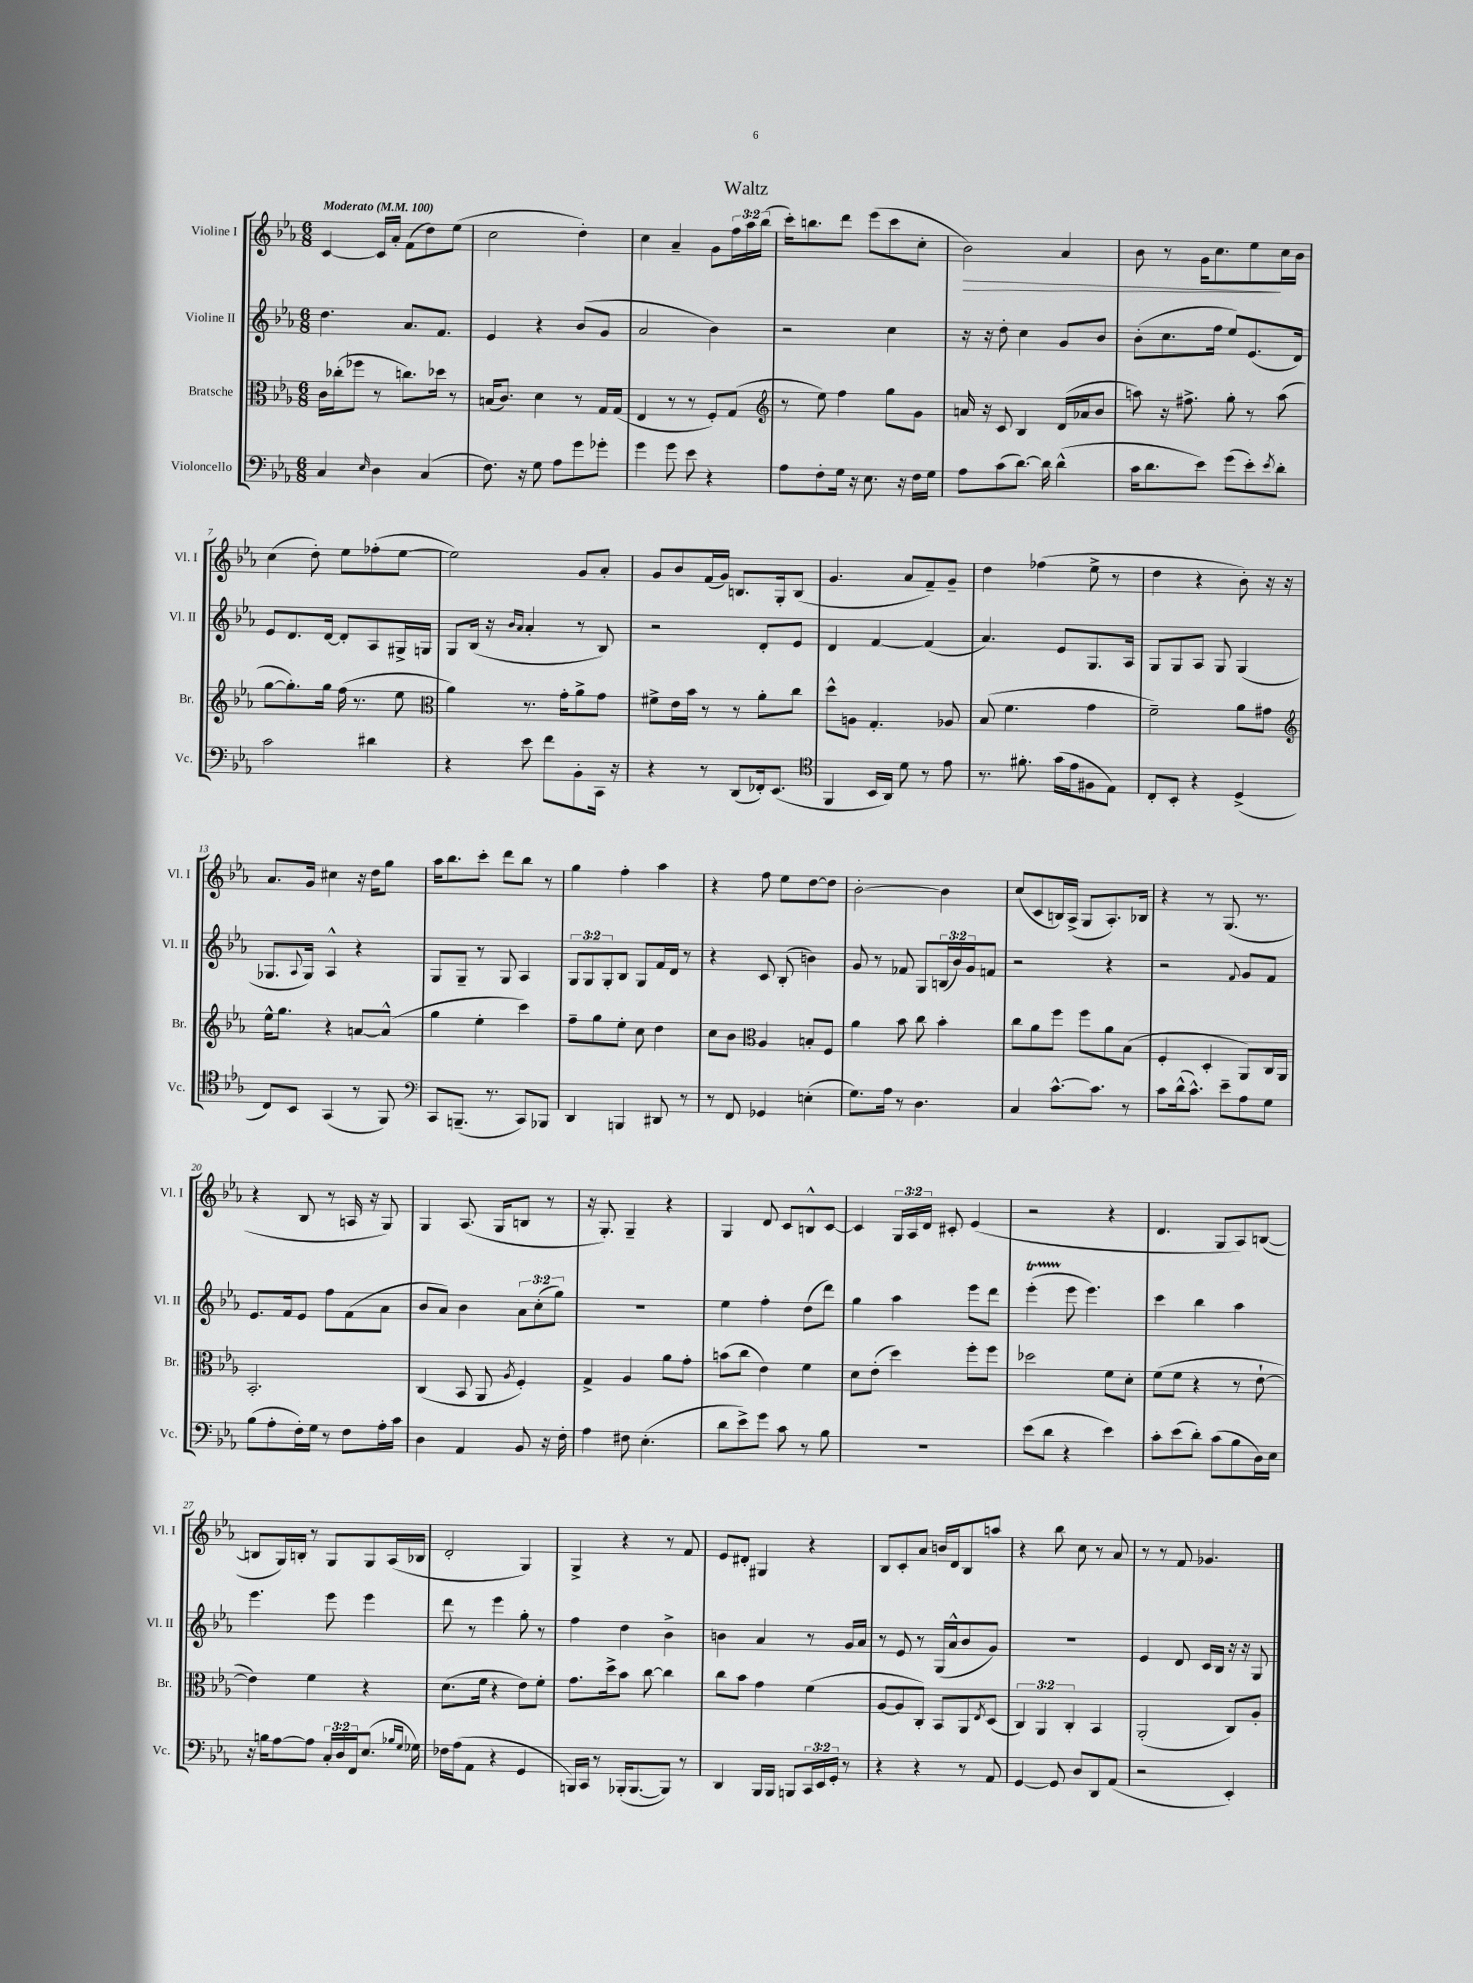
\header { title = "Waltz" }
<<
\new StaffGroup <<
\new Staff = "s0" \with { instrumentName = "Violine I" shortInstrumentName = "Vl. I" } {
    \clef treble \key ees \major \numericTimeSignature \time 6/8 \override Staff.TupletNumber.text = #tuplet-number::calc-fraction-text \tempo "Moderato" 4 = 100
    c'4~ c'16 aes'16-. f'8( d''8) ees''8( |
    c''2 d''4-.) |
    c''4 aes'4-- g'8 \tuplet 3/2 { f''16 aes''16 bes''16( } |
    c'''16-.) b''8. d'''8 ees'''8( c'''8 c''8-. |
    bes'2\>) aes'4 |
    bes'8 r8 g'16 c''8. ees''8\! c''16 bes'16 |
    c''4( d''8-.) ees''8 fes''8-.( ees''8~ |
    ees''2) g'8 aes'8-. |
    g'8 bes'8 f'16( g'16) b8. g16-. b8( |
    g'4. aes'8 f'8--) g'8-- |
    d''4 fes''4( ees''8-> r8 |
    d''4 r4 bes'8-.) r16 r16 |
    aes'8. g'16 cis''4 r16 d''16 g''8 |
    aes''16 bes''8. c'''8-. d'''8 bes''8 r8 |
    g''4 f''4-. aes''4 |
    r4 f''8 ees''8 d''8~ d''8 |
    bes'2~-. bes'4 |
    c''8( c'8 b16) aes16->( g8 aes8.-.) bes16 |
    r4 r8 g8.( r8. |
    r4 bes8 r8 a16 r16 g8) |
    g4 aes8.( g16 b8 r8 |
    r16 g8.-.) g4-- r4 |
    g4 d'8 c'8 b8-^ c'8~ |
    c'4 \tuplet 3/2 { g16 aes16 d'16 } cis'8-. ees'4( |
    r2 r4 |
    d'4. g8 aes8) b8~( |
    b8 g16) b16-. r8 g8 g8 aes16( bes16 |
    d'2-. g4) |
    g4-> r4 r8 f'8 |
    ees'8 dis'8-. gis4 r4 |
    bes8 c'8-. aes'8 b'16 d'16 bes8 a''8 |
    r4 bes''8 c''8 r8 aes'8 |
    r8 r8 f'8 ges'4. \bar "|." |
}
\new Staff = "s1" \with { instrumentName = "Violine II" shortInstrumentName = "Vl. II" } {
    \clef treble \key ees \major \numericTimeSignature \time 6/8 \override Staff.TupletNumber.text = #tuplet-number::calc-fraction-text
    d''4. aes'8. f'8. |
    ees'4 r4 bes'8( g'8 |
    aes'2 bes'4) |
    r2 c''4 |
    r16 r16 d''8-. c''4 g'8 bes'8 |
    bes'8-.( c''8. f''16 ees''8) ees'8.( d'16) |
    ees'8 d'8. d'16~ d'8-. aes8 gis16-> g16 |
    g8 bes16( r16 \grace { bes'16 aes'16 } aes'4-. r8 bes8) |
    r2 d'8-. ees'8 |
    d'4 f'4~ f'4( |
    aes'4.) ees'8 g8. aes16 |
    g8 g8 aes8 g8 g4( |
    ges8. \appoggiatura { aes8 } ges16) aes4-^ r4 |
    g8 g8-- r8 g8 aes4 |
    \tuplet 3/2 { g8 g8 g8-. } bes8 g8 f'16 d'16 r8 |
    r4 c'8 bes8-.( b'4) |
    g'8 r8 fes'8 g8 \tuplet 3/2 { b16( bes'16) g'16 } f'8 |
    r2 r4 |
    r2 \appoggiatura { f'8 } g'8 f'8 |
    ees'8. f'16 ees'8 f''8 f'8( aes'8 |
    bes'8 aes'8) bes'4 \tuplet 3/2 { aes'8 c''8-.( g''8) } |
    R2. |
    ees''4 f''4-. d''8( d'''8) |
    g''4 aes''4 ees'''8 d'''8 |
    ees'''4-.\startTrillSpan( ees'''8\stopTrillSpan ees'''4.) |
    c'''4 bes''4 aes''4 |
    ees'''4. ees'''8 ees'''4 |
    d'''8 r8 ees'''4 g''8-. r8 |
    f''4 d''4 bes'4-> |
    b'4 aes'4 r8 g'16 aes'16 |
    r8 ees'8 r8 g16( aes'16-^ bes'8 g'8) |
    R2. |
    ees'4 d'8 c'16 bes16 r16 r16 g8 \bar "|." |
}
\new Staff = "s2" \with { instrumentName = "Bratsche" shortInstrumentName = "Br." } {
    \clef alto \key ees \major \numericTimeSignature \time 6/8 \override Staff.TupletNumber.text = #tuplet-number::calc-fraction-text
    c'16 ces''16-.( fes''8 r8 c''8.) des''16 r8 |
    b16( c'8.) d'4 r8 g16 g16( |
    ees4 r8 r8 f8-.) g8( |
    \clef treble r8 ees''8) f''4 g''8 g'8 |
    a'16 r16 c'8 bes4 d'16( aes'16 bes'8 |
    a''8) r16 fis''8.-> g''8-. r8 a''8( |
    g''8~ g''8.-.) g''16 f''16( r8. ees''8 |
    \clef alto aes'4) r8. g'16-. aes'8-> g'8 |
    fis'8-> ees'16 bes'16 r8 r8 aes'8-. c''8 |
    d''8-^ a8 g4.-. aes8 |
    bes8( f'4. g'4 |
    f'2--) aes'8 gis'8 |
    \clef treble ees''16-^ g''8. r4 a'8~ a'8-^( |
    g''4 ees''4-. c'''4) |
    f''8-- g''8 ees''8-. c''8 d''4 |
    c''8 bes'8 \clef alto aes4 b8-. f8 |
    aes'4 bes'8 c''8 bes'4-. |
    c''8 aes'8 f''8 f''8 aes'8 bes8( |
    f4-. d4-. aes,8) c16 aes,16 |
    bes,2.-. |
    c4( bes,8 aes,8 \acciaccatura { aes8 } f4-.) |
    g4-> aes4 aes'8 g'8-. |
    b'8( c''8 ees'4) f'4 |
    d'8 ees'8-.( d''4) f''8-. f''8 |
    des''2 f'8 d'8-. |
    f'8( f'8 r4 r8 ees'8~-! |
    ees'4) f'4 r4 |
    d'8.( f'16 r4 ees'8) f'8-. |
    g'8. d''16-> bes'8 c''8~ c''4 |
    c''8 bes'8 g'4 f'4( |
    aes8~ aes8 c8-.) bes,8 aes,8 \acciaccatura { ees8 } d8( |
    \tuplet 3/2 { c4) aes,4 c4-. } bes,4 |
    aes,2-.( c8) aes8-. \bar "|." |
}
\new Staff = "s3" \with { instrumentName = "Violoncello" shortInstrumentName = "Vc." } {
    \clef bass \key ees \major \numericTimeSignature \time 6/8 \override Staff.TupletNumber.text = #tuplet-number::calc-fraction-text
    c4 \grace { ees16 } d4 c4( |
    f8.) r16 g8 aes8 g'8 ges'8-. |
    g'4 g'8 ees'8 r4 |
    aes8 f8-. g16 r16 ees8. r16 f16 g16 |
    aes8 c'8( d'8.~) d'16 d'4-^( |
    c'16 d'8. ees'8) g'8( ees'8-.) \acciaccatura { ees'8 } d'8-. |
    c'2 dis'4 |
    r4 ees'8 f'8 bes,8-. c,16 r16 |
    r4 r8 d,8( fes,16-.) ees,8.( |
    \clef tenor f,4 bes,16 aes,16) d'8 r8 ees'8 |
    r8. fis'8.-. g'16( ees'16 fis8 ees8) |
    c8-. bes,8-. r4 d4->( |
    c8) bes,8 g,4( r8 f,8) |
    \clef bass c,8 b,,8.--( r8. c,8) bes,,8 |
    d,4 b,,4 dis,8 r8 |
    r8 f,8 ges,4 e4-.( |
    g8.) aes16 r8 d4. |
    c4 c'8.~-^ c'8. r8 |
    c'8 d'16-^( c'8.-^) ees'8-- aes8 g8 |
    bes8( aes8-. f16-.) g16 r8 f8 aes16-. c'16 |
    d4 aes,4 bes,8 r16 f16-. |
    aes4 fis8 ees4.-.( |
    d'8 ees'8->) g'8 c'8 r8 bes8 |
    R2. |
    ees'8( d'8 r4 ees'4) |
    c'8-. ees'8( d'8-.) c'8( bes8 d16) ees16 |
    r16 b16 aes8~ aes8 \tuplet 3/2 { c16-. d16 f,16 } ees8.( \grace { bes16 g16 } ges16) |
    fes16 aes16( aes,8 r4 g,4 |
    b,,16) c,16 r8 bes,,16-.( bes,,8.~ bes,,8) r8 |
    d,4 bes,,16 bes,,16 b,,8 \tuplet 3/2 { c,16 ees,16 g,16-. } r8 |
    r4 r4 r8 aes,8 |
    g,4~ g,8 d8 d,8 aes,8( |
    r2 ees,4-.) \bar "|." |
}
>>
>>
